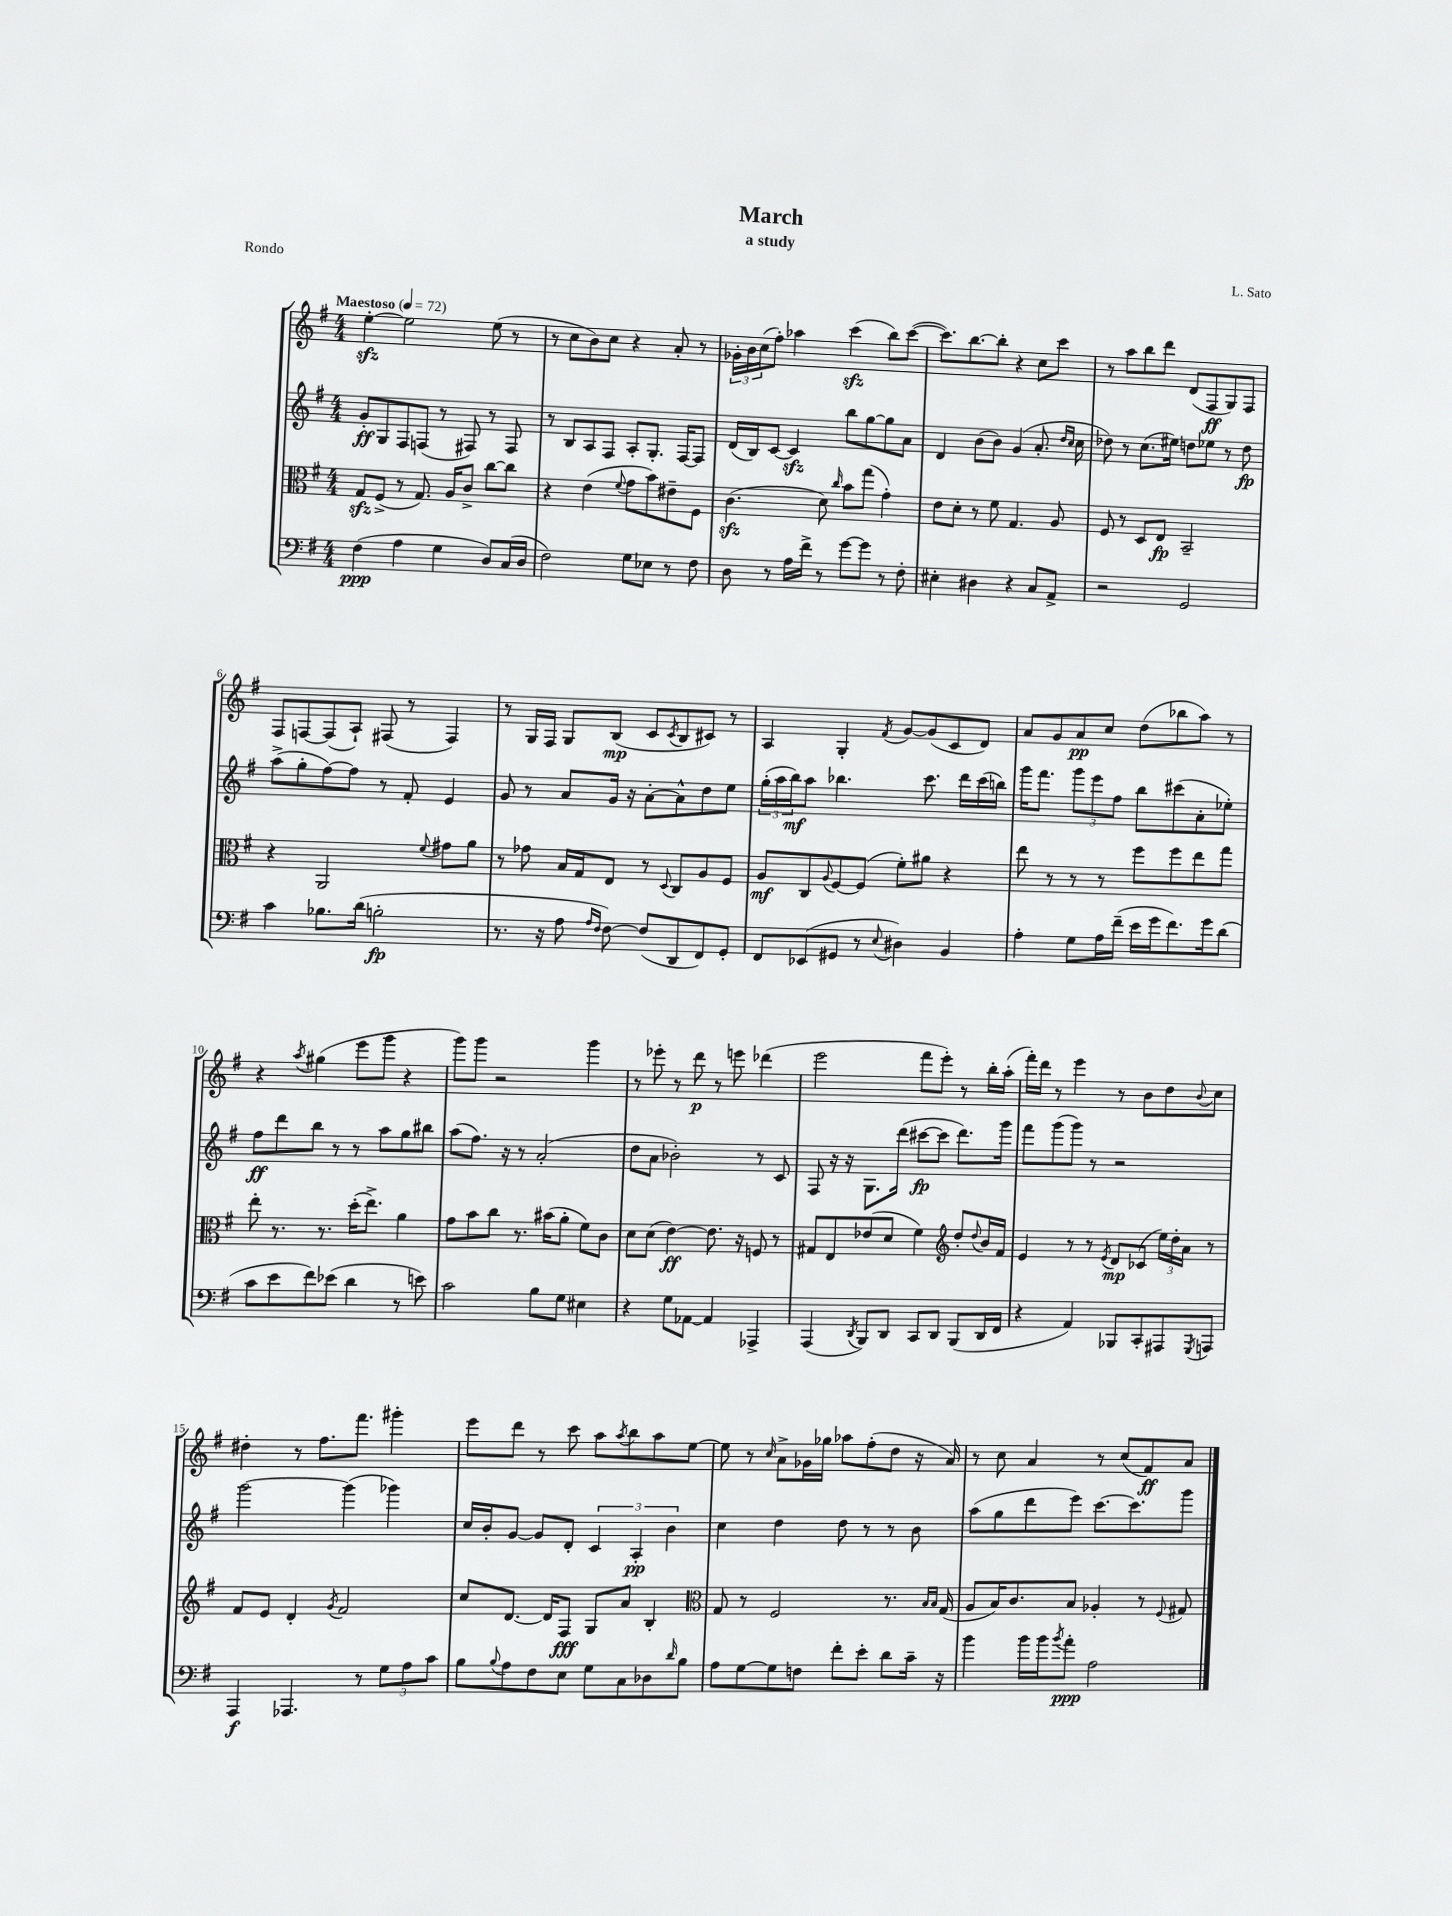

**kern	**dynam	**kern	**dynam	**kern	**dynam	**kern	**dynam
*part4	*part4	*part3	*part3	*part2	*part2	*part1	*part1
*staff4	*staff4	*staff3	*staff3	*staff2	*staff2	*staff1	*staff1
*clefF4	*	*clefC3	*	*clefG2	*	*clefG2	*
*k[f#]	*	*k[f#]	*	*k[f#]	*	*k[f#]	*
*M4/4	*	*M4/4	*	*M4/4	*	*M4/4	*
*MM72	*	*MM72	*	*MM72	*	*MM72	*
=1	=1	=1	=1	=1	=1	=1	=1
!	!	!	!	!	!	!LO:TX:a:B:t=Maestoso	!
(4F#\	ppp	8Gzz/L	.	8g'/L	ff	[4eezz'\	.
.	.	(8F#^/J	.	8G/	.	.	.
4A\	.	8r	.	8F#/	.	2ee\]	.
.	.	8.G/)	.	(8Fn/J	.	.	.
4G\	.	.	.	8r	.	.	.
.	.	16A/KL	.	.	.	.	.
.	.	8c^/J	.	8F#X/)	.	.	.
8D/L)	.	[8cc\L	.	8r	.	(8ee\	.
(16C/L	.	8cc\J]	.	8F#/	.	8r	.
16D/JJ	.	.	.	.	.	.	.
=2	=2	=2	=2	=2	=2	=2	=2
2F#\)	.	4r	.	8r	.	8r	.
.	.	.	.	8B/L	.	8cc\L	.
.	.	(4e\	.	8A/	.	8b\)	.
.	.	.	.	8F#/J	.	8cc\J	.
.	.	8qqf#/	.	.	.	.	.
8G\L	.	8g\L	.	8A'/L	.	4r	.
8E-X\J	.	8b\)	.	8.G'/J	.	.	.
8r	.	8e#X~\	.	.	.	8a'/	.
.	.	.	.	[16F#/KL	.	.	.
8F#\	.	8F#\J	.	8F#/J]	.	8r	.
=3	=3	=3	=3	=3	=3	=3	=3
8D\	.	(4.czz\	.	(16d/LL	.	24g-X'\LL	.
.	.	.	.	.	.	24b\	.
.	.	.	.	16B/J)	.	.	.
.	.	.	.	.	.	(24cc\J	.
8r	.	.	.	[8c/J	.	8ff#'\J)	.
16A\LL	.	.	.	4czz/]	.	4aa-X\	.
16f#^\JJ	.	.	.	.	.	.	.
8r	.	8d\)	.	.	.	.	.
.	.	16qqcc/	.	.	.	.	.
[8g\L	.	8b\L	.	8bb\L	.	(4ccczz\	.
8g\J]	.	(8gg\J	.	[8gg\	.	.	.
8r	.	4g'\)	.	8gg\]	.	8bb\L)	.
8F#'\	.	.	.	8a\J	.	([8ccc\J	.
=4	=4	=4	=4	=4	=4	=4	=4
4E#X'\	.	8e\L	.	4d/	.	8.ccc\L])	.
.	.	8d'\J	.	.	.	.	.
.	.	.	.	.	.	[8.bb\	.
4D#X\	.	8r	.	(8b\L	.	.	.
.	.	8f#\	.	8b\J)	.	8bb'\J]	.
4r	.	4.G/	.	(4g/	.	4r	.
8C/L	.	.	.	8.a'/	.	8cc\L	.
8AA^/J	.	8A/	.	.	.	8ccc\J	.
.	.	.	.	16qqdd/LL	.	.	.
.	.	.	.	16qqcc/JJ	.	.	.
.	.	.	.	16cc\	.	.	.
=5	=5	=5	=5	=5	=5	=5	=5
2r	.	8F#/	.	8dd-X\)	.	8r	.
.	.	8r	.	8r	.	8aa\L	.
.	.	8D/L	.	(8.cc\L	.	8bb\	.
.	.	8E/J	fp	.	.	8ddd\J	.
.	.	.	.	16ee#X\Jk)	.	.	.
2GG/	.	2BB~/	.	8ddn\L	.	(8d/L	.
.	.	.	.	8ee-X\J	.	8F#/	ff
.	.	.	.	8r	.	8G/)	.
.	.	.	.	8dd\	fp	8F#/J	.
!!LO:LB:g=z
=6	=6	=6	=6	=6	=6	=6	=6
4c\	.	4r	.	(8aa^\L	.	8F#/L	.
.	.	.	.	8gg'\	.	[8Fn/	.
8.B-X\L	.	2AA/	.	[8ff#\)	.	(8F/]	.
.	.	.	.	8ff#\J]	.	8A`/J)	.
(16d\Jk	.	.	.	.	.	.	.
2Bn'\	fp	.	.	8r	.	(8F#X/	.
.	.	.	.	8f#'/	.	8r	.
.	.	8qqf#/	.	.	.	.	.
.	.	8g#X\L	.	4e/	.	4F#/)	.
.	.	8a\J	.	.	.	.	.
=7	=7	=7	=7	=7	=7	=7	=7
8.r	.	8r	.	8g/	.	8r	.
.	.	8g-X\	.	8r	.	16G/LL	.
16r	.	.	.	.	.	16F#/JJ	.
8A\	.	16B/LL	.	8a/L	.	8G/L	.
.	.	16G/J	.	.	.	.	.
16qqA/LL	.	.	.	.	.	.	.
16qqF#/JJ	.	.	.	.	.	.	.
[8F#\)	.	8E/J	.	16g/Jk	.	(8B/J	mp
.	.	.	.	16r	.	.	.
(8F#/L]	.	8r	.	[8a'\L	.	8c/L	.
.	.	8qqD/	.	.	.	8qc/	.
8DD/	.	8C/L	.	8a^^\]	.	8B/	.
8FF#/)	.	8A/	.	8dd\	.	8c#X/J)	.
8GG'/J	.	8F#/J	.	8ee\J	.	8r	.
=8	=8	=8	=8	=8	=8	=8	=8
8FF#/L	.	8A/L	mf	(24gg'\LL	.	4A/	.
.	.	.	.	24aa\	.	.	.
.	.	.	.	24bb\J)	mf	.	.
(8EE-X/	.	8C/	.	8aa\J	.	.	.
.	.	8qqA/	.	.	.	.	.
8GG#X/J	.	[8F#/	.	4.bb-X\	.	4G'/	.
8r	.	(8F#/J]	.	.	.	.	.
8qqE/	.	.	.	.	.	8qf#/	.
4D#X\)	.	8f#'\L)	.	.	.	[8g/L	.
.	.	8a#X\J	.	8.ccc\	.	(8g/]	.
4BB/	.	4r	.	.	.	8c/	.
.	.	.	.	16ddd\LL	.	.	.
.	.	.	.	(16ccc\	.	8d/J)	.
.	.	.	.	16bbn\JJ)	.	.	.
=9	=9	=9	=9	=9	=9	=9	=9
4A'\	.	8ee\	.	16ggg\KL	.	8a/L	.
.	.	.	.	8.fff#\J	.	.	.
.	.	8r	.	.	.	8g/	.
8G\L	.	8r	.	12ggg\L	.	8a/	pp
.	.	.	.	12eee\	.	.	.
16A\L	.	8r	.	.	.	8cc/J	.
.	.	.	.	12ff#\J	.	.	.
(16f#~\JJ	.	.	.	.	.	.	.
16e\LL	.	8ff#\L	.	8bb\L	.	(8dd\L	.
16g\J	.	.	.	.	.	.	.
8.f#\)	.	8ff#\	.	(8ccc#X\	.	8bb-X\	.
.	.	8ee\	.	8a'\	.	8aa\J)	.
16g\k	.	.	.	.	.	.	.
(8d\J	.	8gg\J	.	8ee-X'\J)	.	8r	.
!!LO:LB:g=z
=10	=10	=10	=10	=10	=10	=10	=10
8c\L	.	8ee'\	.	8ff#\L	ff	4r	.
8e\	.	8.r	.	8ddd\	.	.	.
.	.	.	.	.	.	8qaa/	.
8f#\)	.	.	.	8bb\J	.	(4gg#X\	.
.	.	8.r	.	.	.	.	.
(8e-X\J	.	.	.	8r	.	.	.
4d\	.	(16dd'\KL	.	8r	.	8eee\L	.
.	.	8.ee^\J)	.	.	.	.	.
.	.	.	.	8aa\L	.	8ggg\J	.
8r	.	4a\	.	8gg\	.	4r	.
8en\)	.	.	.	8bb#X\J	.	.	.
=11	=11	=11	=11	=11	=11	=11	=11
2c\	.	8g\L	.	(8aa\L	.	8ggg\L)	.
.	.	8b\	.	8.ff#\J)	.	8ggg\J	.
.	.	8cc\J	.	.	.	2r	.
.	.	.	.	16r	.	.	.
.	.	8.r	.	8r	.	.	.
8B\L	.	.	.	(2a'/	.	.	.
.	.	(16b#X\KL	.	.	.	.	.
8G\J	.	8a'\J	.	.	.	.	.
4E#X\	.	8f#\L)	.	.	.	4ggg\	.
.	.	8c\J	.	.	.	.	.
=12	=12	=12	=12	=12	=12	=12	=12
4r	.	8d\L	.	8dd\L	.	8r	.
.	.	(8d\J	.	8a\J	.	8eee-X'\	.
8G\L	.	[4e\)	ff	2b-X'\)	.	8r	.
[8AA-X\J	.	.	.	.	.	8ddd\	p
4AA-/]	.	8.e\]	.	.	.	8r	.
.	.	.	.	.	.	8eeen\	.
.	.	16r	.	.	.	.	.
4AAA-X^/	.	8Fn/	.	8r	.	(4ddd-X\	.
.	.	8r	.	8c/	.	.	.
=13	=13	=13	=13	=13	=13	=13	=13
(4AAA/	.	8G#X/L	.	8F#/	.	2eee\	.
.	.	8E/	.	16r	.	.	.
.	.	.	.	16r	.	.	.
8qDD/	.	.	.	.	.	.	.
8BBB/L)	.	(8e-X/	.	8.G\L	.	.	.
8DD/J	.	8d/J	.	.	.	.	.
.	.	.	.	(16ddd\Jk	.	.	.
8CC/L	.	4f#\)	.	[8ccc#X\L	fp	8fff#\L	.
8DD/J	.	.	.	8ccc#\J]	.	8eee'\J)	.
*	*	*clefG2	*	*	*	*	*
(8BBB/L	.	8dd'/L	.	8.ddd\L)	.	8r	.
.	.	8qqdd/	.	.	.	.	.
16DD/L	.	16b/L	.	.	.	16bb'\LL	.
16FF#/JJ	.	16f#/JJ	.	16ggg\Jk	.	(16aa'\JJ	.
=14	=14	=14	=14	=14	=14	=14	=14
4r	.	4e/	.	8fff#\L	.	16fff#'\LL)	.
.	.	.	.	.	.	16ddd\JJ	.
.	.	.	.	(8ggg\	.	8r	.
4AA/)	.	8r	.	8ggg\J)	.	4eee\	.
.	.	8r	.	8r	.	.	.
.	.	8qe/	.	.	.	.	.
8BBB-X/L	.	8d/L	mp	2r	.	8r	.
8CC'/	.	(8c-X/J	.	.	.	8b\L	.
8AAA#X/	.	24ee\LL)	.	.	.	8dd\	.
.	.	24dd'\	.	.	.	.	.
.	.	24a\JJ	.	.	.	.	.
8qGGG/	.	.	.	.	.	8qqb/	.
8AAAn/J	.	8r	.	.	.	8cc\J	.
!!LO:LB:g=z
=15	=15	=15	=15	=15	=15	=15	=15
4AAA/	f	8f#/L	.	[2ggg\	.	4dd#X'\	.
.	.	8e/J	.	.	.	.	.
4.AAA-X/	.	4d'/	.	.	.	8r	.
.	.	.	.	.	.	8.ff#\L	.
.	.	8qg/	.	.	.	.	.
.	.	2f#/	.	(4ggg\]	.	.	.
.	.	.	.	.	.	8.fff#\J	.
8r	.	.	.	.	.	.	.
12G\L	.	.	.	4ggg-X\)	.	4ggg#X'\	.
12A\	.	.	.	.	.	.	.
12c\J	.	.	.	.	.	.	.
=16	=16	=16	=16	=16	=16	=16	=16
8B\L	.	8cc/L	.	16cc/LL	.	8eee\L	.
.	.	.	.	16b'/J	.	.	.
8qqB/	.	.	.	.	.	.	.
8A\	.	[8.d/J	.	[8g/J	.	8ddd\J	.
8F#\	.	.	.	8g/L]	.	8r	.
.	.	16d/KL]	.	.	.	.	.
8E\J	.	8F#/J	fff	8d'/J	.	8ccc\	.
8G\L	.	8G/L	.	6c/	.	8aa\L	.
.	.	.	.	.	.	8qaa/	.
8C\	.	8a/J	.	.	.	8bb\	.
.	.	.	.	6A'/	pp	.	.
8D-X\	.	4B'/	.	.	.	8aa\	.
.	.	.	.	6b\	.	.	.
16qqd/	.	.	.	.	.	.	.
8B\J	.	.	.	.	.	[8ee\J	.
=17	=17	=17	=17	=17	=17	=17	=17
*	*	*clefC3	*	*	*	*	*
8A\L	.	8G/	.	4cc\	.	8ee\]	.
[8G\	.	8r	.	.	.	8r	.
.	.	.	.	.	.	16qqcc/	.
8G\]	.	2F#/	.	4dd\	.	8a^\L	.
8Fn\J	.	.	.	.	.	16g-X\L	.
.	.	.	.	.	.	16gg-X\JJ	.
8f#'\L	.	.	.	8dd\	.	8aa-X\L	.
8e'\J	.	.	.	8r	.	(8ff#'\	.
8d\L	.	8.r	.	8r	.	8dd\J	.
16c~\Jk	.	.	.	8b\	.	16r	.
.	.	16qqB/LL	.	.	.	.	.
.	.	16qqB/JJ	.	.	.	.	.
16r	.	(16G/	.	.	.	16a/)	.
=18	=18	=18	=18	=18	=18	=18	=18
4b\	.	8A/L	.	(8aa\L	.	8r	.
.	.	16B/K)	.	8gg\	.	8cc\	.
.	.	8.c/	.	.	.	.	.
16b\LL	.	.	.	8ddd\	.	4a/	.
16b\J	.	.	.	.	.	.	.
8qb/	.	.	.	.	.	.	.
8a'\J	ppp	8B/J	.	8eee\J)	.	.	.
2A\	.	4A-X'/	.	[8.ccc\L	.	8r	.
.	.	.	.	.	.	(8cc/L	.
.	.	.	.	8.ccc\]	.	.	.
.	.	8r	.	.	.	8f#/)	ff
.	.	8qqF#/	.	.	.	.	.
.	.	8G#X/	.	8ggg\J	.	8a/J	.
==	==	==	==	==	==	==	==
*-	*-	*-	*-	*-	*-	*-	*-
